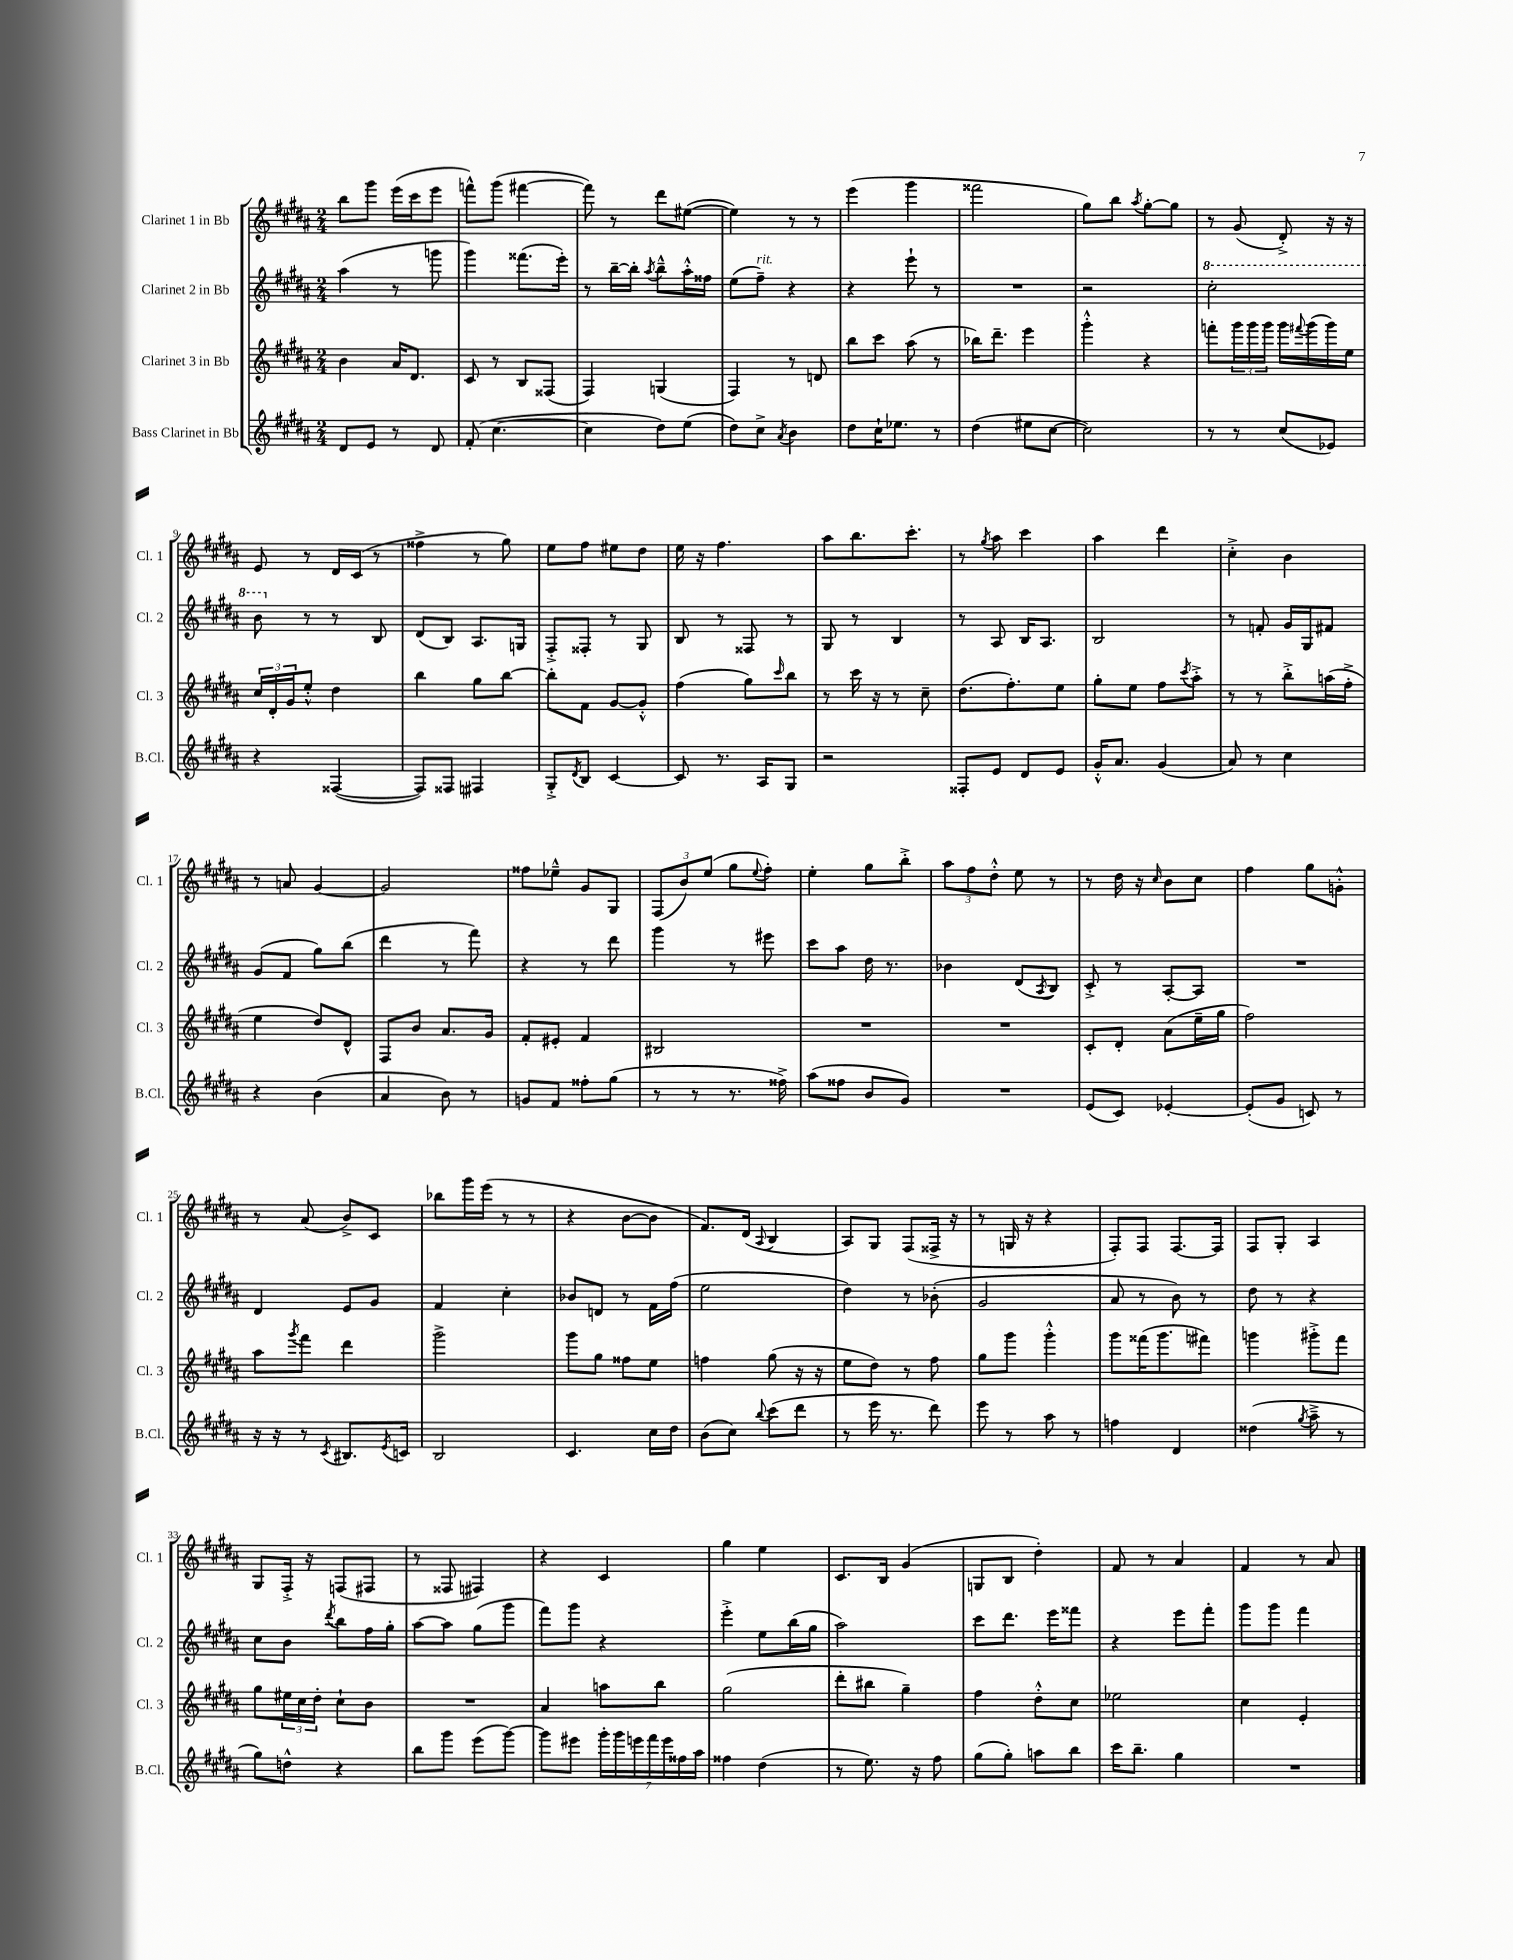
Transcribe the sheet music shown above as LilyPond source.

<<
\new StaffGroup <<
\new Staff = "s0" \with { instrumentName = "Clarinet 1 in Bb" shortInstrumentName = "Cl. 1" } {
    \clef treble \key b \major \numericTimeSignature \time 2/4
    b''8 gis'''8 e'''16( cis'''16 e'''8 |
    f'''8-^) gis'''8( fis'''4~ |
    fis'''8) r8 dis'''8 eis''8~( |
    eis''4) r8 r8 |
    e'''4( gis'''4 |
    fisis'''2 |
    gis''8) b''8 \acciaccatura { ais''8 } gis''8~-. gis''8 |
    r8 gis'8( dis'8-.->) r16 r16 |
    e'8 r8 dis'16 cis'16( r8 |
    fisis''4-> r8 gis''8) |
    e''8 fis''8 eis''8 dis''8 |
    e''16 r16 fis''4. |
    ais''8 b''8. cis'''8.-. |
    r8 \acciaccatura { gis''8 } ais''8 cis'''4 |
    ais''4 dis'''4 |
    cis''4-.-> b'4 |
    r8 a'8 gis'4~ |
    gis'2 |
    fisis''8 ees''8---^ gis'8 gis8 |
    \tuplet 3/2 { fis8( b'8) e''8( } gis''8 \appoggiatura { e''8 } fis''8-.) |
    e''4-. gis''8 b''8-.-> |
    \tuplet 3/2 { ais''8 fis''8 dis''8-.-^ } e''8 r8 |
    r8 dis''16 r16 \grace { cis''16 } b'8 cis''8 |
    fis''4 gis''8 g'8-.-^ |
    r8 ais'8( b'8->) cis'8 |
    bes''8 gis'''16 e'''16( r8 r8 |
    r4 b'8~ b'8 |
    fis'8.) dis'16( \appoggiatura { ais8 } b4 |
    ais8) gis8 fis8( fisis16-> r16 |
    r8 g16 r16 r4 |
    fis8-.) fis8 fis8.~ fis16 |
    fis8 gis8-. ais4 |
    gis8 fis16-.-> r16 f8( fis8 |
    r8 fisis8 fis4) |
    r4 cis'4 |
    gis''4 e''4 |
    cis'8. b16 gis'4( |
    g8 b8 dis''4-.) |
    fis'8 r8 ais'4 |
    fis'4 r8 ais'8 \bar "|." |
}
\new Staff = "s1" \with { instrumentName = "Clarinet 2 in Bb" shortInstrumentName = "Cl. 2" } {
    \clef treble \key b \major \numericTimeSignature \time 2/4
    ais''4( r8 g'''8 |
    gis'''4) fisis'''8.( e'''16-.) |
    r8 b''16~-- b''16-. \acciaccatura { ais''8 } b''8---^ ais''16-.-^ fisis''16 |
    e''8( fis''8--^\markup { \italic "rit." }) r4 |
    r4 e'''8-! r8 |
    R2 |
    r2 |
    \ottava #1 cis'''2-. |
    b''8 \ottava #0 r8 r8 b8 |
    dis'8( b8) ais8. g16 |
    fis8-.-> fisis8-. r8 gis8 |
    b8 r8 fisis8 r8 |
    gis8 r8 b4 |
    r8 ais8 b16 ais8. |
    b2 |
    r8 f'8-. gis'16 gis16 fis'8 |
    gis'8( fis'8 gis''8) b''8( |
    dis'''4 r8 fis'''8) |
    r4 r8 dis'''8 |
    gis'''4 r8 eis'''8 |
    cis'''8 ais''8 dis''16 r8. |
    bes'4 dis'8( \acciaccatura { ais8 } b8) |
    cis'8-.-> r8 ais8~-. ais8 |
    R2 |
    dis'4 e'8 gis'8 |
    fis'4 cis''4-. |
    bes'8 d'8 r8 fis'16 fis''16( |
    e''2 |
    dis''4) r8 bes'8-.( |
    gis'2 |
    ais'8 r8 b'8) r8 |
    dis''8 r8 r4 |
    cis''8 b'8 \acciaccatura { dis'''8 } b''8 fis''16 gis''16-. |
    ais''8~ ais''8 gis''8( gis'''8 |
    fis'''8) gis'''8 r4 |
    e'''4-.-> e''8 b''16( gis''16 |
    ais''2) |
    cis'''8 dis'''8. e'''16 fisis'''8 |
    r4 e'''8 fis'''8-. |
    gis'''8 gis'''8 fis'''4 \bar "|." |
}
\new Staff = "s2" \with { instrumentName = "Clarinet 3 in Bb" shortInstrumentName = "Cl. 3" } {
    \clef treble \key b \major \numericTimeSignature \time 2/4
    b'4 ais'16 dis'8. |
    cis'8 r8 b8 fisis8( |
    fis4) g4( |
    fis4) r8 d'8 |
    b''8 cis'''8 ais''8( r8 |
    bes''16) dis'''8.-- e'''4 |
    gis'''4-.-^ r4 |
    f'''8-. \tuplet 3/2 { gis'''16 gis'''16 gis'''16 } gis'''16 \appoggiatura { fis'''8 } gis'''16( gis'''16) e''16 |
    \tuplet 3/2 { cis''16 dis'16-. gis'16 } e''8-.-^ dis''4 |
    b''4 gis''8 b''8~ |
    b''8-. fis'8 gis'8~ gis'8-.-^ |
    fis''4( gis''8) \grace { cis'''16 } b''8 |
    r8 cis'''16 r16 r8 cis''8-- |
    dis''8.( fis''8.-.) e''8 |
    gis''8-. e''8 fis''8 \acciaccatura { cis'''8 } ais''8-.-> |
    r8 r8 b''8-.-> a''16( fis''16-.-> |
    e''4 dis''8) dis'8-^ |
    fis8 b'8 ais'8. gis'16 |
    fis'8-. eis'8-. fis'4 |
    bis2 |
    R2 |
    R2 |
    cis'8-. dis'8-. ais'8( e''16-- gis''16 |
    fis''2) |
    ais''8 \acciaccatura { gis'''8 } fis'''8 dis'''4 |
    gis'''2-> |
    gis'''8 gis''8 fisis''8 e''8 |
    f''4 gis''8( r16 r16 |
    e''8 dis''8) r8 fis''8 |
    gis''8 gis'''8 gis'''4-.-^ |
    gis'''8 fisis'''16( gis'''8. fis'''8) |
    g'''4 gis'''8-.-> fis'''8 |
    gis''8 \tuplet 3/2 { eis''16 cis''16 dis''16-. } cis''8-! b'8 |
    R2 |
    ais'4 a''8 b''8 |
    gis''2( |
    dis'''8-. bis''8 gis''4--) |
    fis''4 dis''8-.-^ cis''8 |
    ees''2 |
    cis''4 e'4-. \bar "|." |
}
\new Staff = "s3" \with { instrumentName = "Bass Clarinet in Bb" shortInstrumentName = "B.Cl." } {
    \clef treble \key b \major \numericTimeSignature \time 2/4
    dis'8 e'8 r8 dis'8 |
    fis'8-.( cis''4.~ |
    cis''4 dis''8) e''8( |
    dis''8) cis''8-> \acciaccatura { ais'8 } b'4 |
    dis''8 cis''16-! ees''8. r8 |
    dis''4( eis''8 cis''8~ |
    cis''2) |
    r8 r8 cis''8( ees'8) |
    r4 fisis4~( |
    fisis8) fisis8 fis4 |
    gis8-.-> \acciaccatura { dis'8 } b8 cis'4~ |
    cis'8 r8. ais16 gis8 |
    r2 |
    fisis8-. e'8 dis'8 e'8 |
    gis'16-.-^ ais'8. gis'4( |
    ais'8) r8 cis''4 |
    r4 b'4( |
    ais'4 b'8) r8 |
    g'8 fis'8 fisis''8-. gis''8( |
    r8 r8 r8. fisis''16->) |
    ais''8( fisis''8 b'8 gis'8) |
    R2 |
    e'8( cis'8) ees'4~-. |
    ees'8-.( gis'8 c'8) r8 |
    r16 r16 r8 \acciaccatura { cis'8 } bis8. \acciaccatura { e'8 } c'16 |
    b2 |
    cis'4. cis''16 dis''16 |
    b'8( cis''8) \appoggiatura { b''8 } cis'''8( dis'''8 |
    r8 e'''16 r8. dis'''8) |
    e'''8 r8 ais''8 r8 |
    f''4 dis'4 |
    disis''4( \acciaccatura { gis''8 } ais''8---> r8 |
    gis''8) d''8-^ r4 |
    b''8 gis'''8 e'''8( gis'''8~) |
    gis'''8 eis'''8 \tuplet 7/4 { gis'''16-. gis'''16 e'''16 fis'''16 e'''16 fisis''16 ais''16 } |
    fisis''4 dis''4( |
    r8 e''8.) r16 fis''8 |
    gis''8( gis''8-.) a''8 b''8 |
    cis'''16 b''8.-- gis''4 |
    R2 \bar "|." |
}
>>
>>
